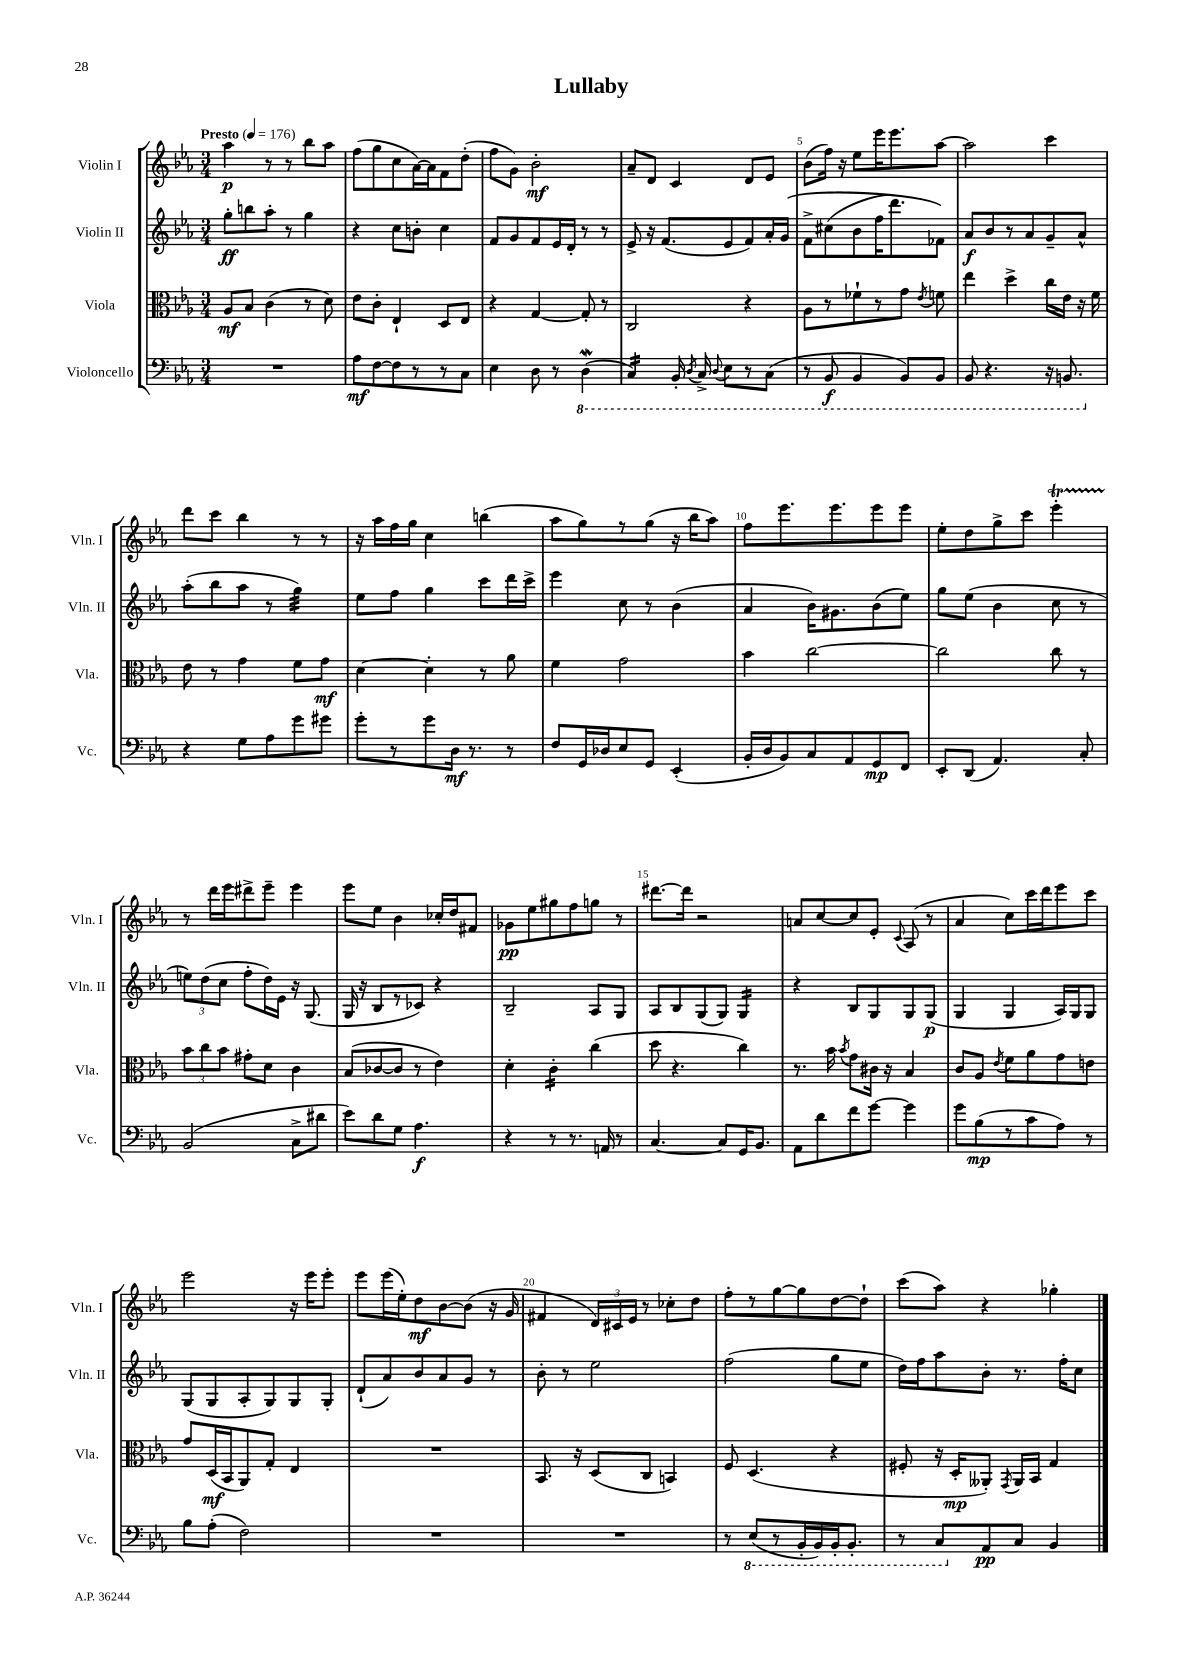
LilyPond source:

\header { title = "Lullaby" }
<<
\new StaffGroup <<
\new Staff = "s0" \with { instrumentName = "Violin I" shortInstrumentName = "Vln. I" } {
    \clef treble \key ees \major \numericTimeSignature \time 3/4 \tempo "Presto" 4 = 176
    \autoBeamOff aes''4\p r8 r8 bes''8[ aes''8] |
    f''8[( g''8 c''8 aes'16~) aes'16 f'8 d''8]-.( |
    f''8[ g'8]) bes'2-.\mf |
    aes'8[-- d'8] c'4 d'8[ ees'8] |
    bes'8[( f''16]) r16 ees''8[ ees'''16 ees'''8. aes''8]~ |
    aes''2 c'''4 |
    d'''8[ c'''8] bes''4 r8 r8 |
    r16 aes''16[ f''16 g''16] c''4 b''4( |
    aes''8[ g''8) r8 g''8]( r16 bes''16[ aes''8]) |
    f''8[ ees'''8. ees'''8. ees'''8 ees'''8] |
    ees''8[-. d''8 g''8-> c'''8] ees'''4-.\startTrillSpan |
    r8\stopTrillSpan d'''16[ ees'''16 dis'''8-> ees'''8]-- ees'''4 |
    ees'''8[ ees''8] bes'4 ces''16[-. d''16 fis'8] |
    ges'8[\pp ees''8 gis''8 f''8 g''8] r8 |
    dis'''8.[~ dis'''16] r2 |
    a'8[ c''8~ c''8 ees'8]-. \appoggiatura { c'8 } aes8( r8 |
    aes'4 c''8[) c'''16 d'''16 ees'''8 c'''8] |
    ees'''2 r16 ees'''16[ ees'''8]-. |
    ees'''8[ ees'''16( ees''16-.) d''8\mf bes'8~ bes'8]( r16 g'16 |
    fis'4 \tuplet 3/2 { d'16[) cis'16 ees'16] } r8 ces''8[-. d''8] |
    f''8[-. r8 g''8~ g''8 d''8~ d''8]-! |
    c'''8[( aes''8]) r4 ges''4-. \bar "|." |
}
\new Staff = "s1" \with { instrumentName = "Violin II" shortInstrumentName = "Vln. II" } {
    \clef treble \key ees \major \numericTimeSignature \time 3/4
    \autoBeamOff g''8[-.\ff b''8 aes''8]-. r8 g''4 |
    r4 c''8[ b'8]-. c''4 |
    f'8[ g'8 f'8 ees'16 d'16]-. r8 r8 |
    ees'8-> r16 f'8.[( ees'8 f'8) aes'16-. g'16]\( |
    f'8[-> cis''8( bes'8 f''16 d'''8.) fes'8]\) |
    aes'8[\f bes'8 r8 aes'8 g'8-- aes'8]-^ |
    aes''8[-.( bes''8 aes''8] r8 g''4:32) |
    ees''8[ f''8] g''4 c'''8[ d'''16 c'''16]-> |
    ees'''4 c''8 r8 bes'4( |
    aes'4 bes'16[) gis'8. bes'8( ees''8]) |
    g''8[ ees''8]( bes'4 c''8 r8 |
    \tuplet 3/2 { e''8[) d''8( c''8] } f''8[-. d''16) ees'16] r16 g8.( |
    g16 r16 bes8[ r8 ces'8]) r4 |
    bes2-- aes8[ g8] |
    aes8[ bes8 g8( g8]) g4:16 |
    r4 bes8[ g8 g8 g8]\p( |
    g4 g4 aes16[) g16 g8] |
    g8[( g8 aes8-. g8) g8 g8]-. |
    d'8[-!( aes'8) bes'8 aes'8 g'8] r8 |
    bes'8-. r8 ees''2 |
    f''2( g''8[ ees''8] |
    d''16[) f''16 aes''8 bes'8]-. r8. f''16[-. c''8] \bar "|." |
}
\new Staff = "s2" \with { instrumentName = "Viola" shortInstrumentName = "Vla." } {
    \clef alto \key ees \major \numericTimeSignature \time 3/4
    \autoBeamOff aes8[\mf bes8] c'4( r8 d'8) |
    ees'8[ c'8]-. ees4-! d8[ ees8] |
    r4 g4~ g8-. r8 |
    c2 r4 |
    aes8[ r8 fes'8-! r8 g'8] \acciaccatura { ees'8 } f'8 |
    ees''4 d''4-> c''16[ ees'16] r16 f'16 |
    ees'8 r8 g'4 f'8[ g'8]\mf |
    d'4~ d'4-. r8 aes'8 |
    f'4 g'2 |
    bes'4 c''2~ |
    c''2 c''8 r8 |
    \tuplet 3/2 { bes'8[ c''8 bes'8] } gis'8[-. d'8] c'4 |
    bes8[( ces'8~ ces'8] r8 ees'4) |
    d'4-. c'4:16-. c''4( |
    d''8 r4. c''4) |
    r8. bes'16 \acciaccatura { bes'8 } g'8[ cis'16] r16 bes4 |
    c'8[ aes8] \acciaccatura { ees'8 } f'8[ aes'8 g'8 e'8] |
    g'8[ d16\mf( bes,16 aes,8) g8]-. ees4 |
    R2. |
    bes,8. r16 d8[( c8] b,4) |
    f8 d4.( r4 |
    fis8-. r16 d16[-.\mp aeses,8]-.) \acciaccatura { g,8 } aeses,16[ bes,16] g4 \bar "|." |
}
\new Staff = "s3" \with { instrumentName = "Violoncello" shortInstrumentName = "Vc." } {
    \clef bass \key ees \major \numericTimeSignature \time 3/4
    \autoBeamOff R2. |
    aes8[\mf f8~ f8 r8 r8 c8] |
    ees4 d8 r8 \ottava #-1 d,4\mordent( |
    c,4:16) bes,,16-. \acciaccatura { d,8 } c,16-> \appoggiatura { d,8 } ees,8[ r8 c,8]( |
    r8 bes,,8\f bes,,4 bes,,8[) bes,,8] |
    bes,,8 r4. r16 b,,8. \ottava #0 |
    r4 g8[ aes8 g'8 gis'8] |
    g'8[-. r8 g'8 d16]\mf r8. r8 |
    f8[ g,16 des16 ees8 g,8] ees,4-.( |
    bes,16[-. d16 bes,8) c8 aes,8 g,8\mp f,8] |
    ees,8[-. d,8]( aes,4.) c8-. |
    bes,2( c8[-> dis'8] |
    ees'8[) d'8 g8] aes4.\f |
    r4 r8 r8. a,16 r8 |
    c4.~ c8[ g,16 bes,8.] |
    aes,8[ d'8 f'8 g'8]~ g'4 |
    g'8[ bes8\mp( r8 c'8 aes8]) r8 |
    bes8[ aes8]-.( f2) |
    R2. |
    R2. |
    r8 \ottava #-1 ees,8[( r8 bes,,16-. bes,,16) bes,,16-. bes,,8.]-. |
    r8 c,8[ \ottava #0 aes,8\pp c8] bes,4 \bar "|." |
}
>>
>>
\layout { \context { \Score \override BarNumber.break-visibility = ##(#f #t #t) barNumberVisibility = #(every-nth-bar-number-visible 5) } }
